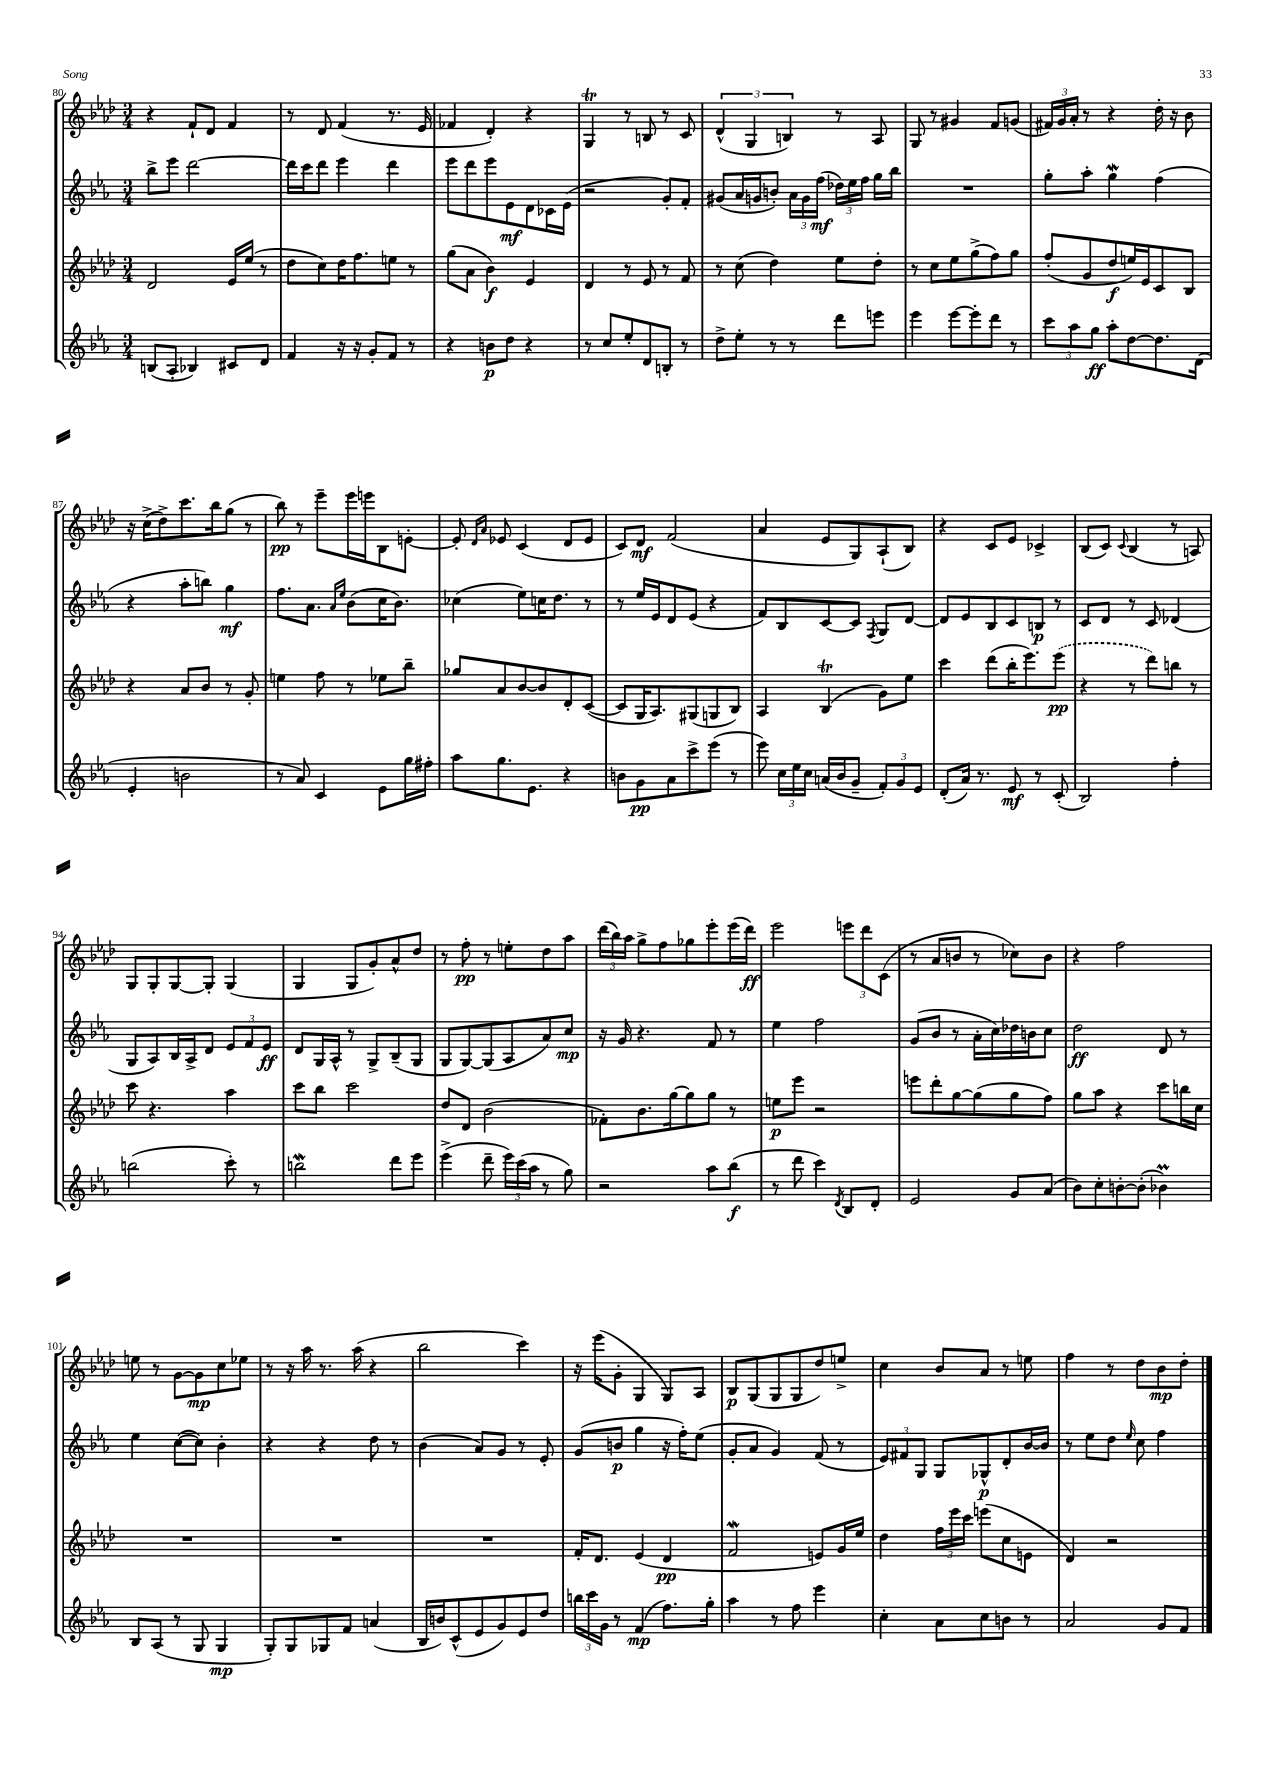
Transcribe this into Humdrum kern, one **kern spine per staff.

**kern	**kern	**kern	**kern
*staff4	*staff3	*staff2	*staff1
*clefG2	*clefG2	*clefG2	*clefG2
*k[b-e-a-]	*k[b-e-a-d-]	*k[b-e-a-]	*k[b-e-a-d-]
*M3/4	*M3/4	*M3/4	*M3/4
(8B/L	2d-/	8bb-^\L	4r
8A-'/J	.	8eee-\J	.
4B-/)	.	[2ddd\	8f`/L
.	.	.	8d-/J
8c#/L	16e-/LL	.	4f/
.	(16ee-/JJ	.	.
8d/J	8r	.	.
=	=	=	=
4f/	8dd-\L	16ddd\]LL	8r
.	.	16ccc\J	.
.	8cc\)	8ddd\J	8d-/
16r	16dd-\K	4eee-\	(4f/
16r	8.ff\	.	.
8g'/L	.	.	.
8f/J	8ee\J	4ddd\	8.r
8r	8r	.	.
.	.	.	16e-/
=	=	=	=
4r	(8gg\L	8eee-\L	4f-/
.	8a-\J	8ddd\	.
8b\L	4b-\)	8eee-\	4d-'/)
8dd\J	.	8e-\	.
4r	4e-/	8d\	4r
.	.	16c-\L	.
.	.	(16e-\JJ	.
=	=	=	=
8r	4d-/	2r	4G/
8cc/L	.	.	.
8ee-'/	8r	.	8r
8d/	8e-/	.	8B/
8B'/J	8r	8g'/L)	8r
8r	8f/	8f'/J	8c/
=	=	=	=
8dd^\L	8r	(8g#/L	(6d-^^/
8ee-'\J	(8cc\	16a-/L	.
.	.	.	6G/
.	.	16g/J	.
8r	4dd-\)	8b'/J)	.
.	.	.	6B/)
8r	.	24a-\LL	.
.	.	24g\	.
.	.	(24ff\JJ	.
8ddd\L	8ee-\L	24dd-\LL)	8r
.	.	24ee-\	.
.	.	24ff\JJ	.
8eee\J	8dd-'\J	16gg\LL	8A-/
.	.	16bb-\JJ	.
=	=	=	=
4eee-\	8r	2.r	8G/
.	8cc\L	.	8r
[8eee-\L	8ee-\	.	4g#/
8eee-'\]	(8gg^\	.	.
8ddd\J	8ff\)	.	8f/L
8r	8gg\J	.	(8g/J
=	=	=	=
12ccc\L	(8ff'/L	8gg'\L	24f#/LL)
.	.	.	24g/
12aa-\	.	.	24a-'/JJ
.	8g/	8aa-'\J	8r
12gg\J	.	.	.
8aa-'\L	8dd-/	4gg\	4r
[8dd\	16ee/L)	.	.
.	16e-/J	.	.
8.dd\]	8c/	(4ff\	16dd-'\
.	.	.	16r
.	8B-/J	.	8b-\
(16d\Jk	.	.	.
=	=	=	=
4e-'/	4r	4r	16r
.	.	.	(16cc^\LK
.	.	.	8dd-^\)
2b\	8a-/L	8aa-'\L	8.ccc\
.	8b-/J	8bb\J)	.
.	.	.	16bb-\k
.	8r	4gg\	(8gg\J
.	8g'/	.	8r
=	=	=	=
8r	4ee\	8.ff\L	8bb-\)
8a-/)	.	.	8r
.	.	8.a-\J	.
4c/	8ff\	.	8eee-~\L
.	.	16qqa-/LL	.
.	.	16qqee-/JJ	.
.	8r	(8b-\L	16eee-\L
.	.	.	16eee\J
8e-\L	8ee-\L	16cc\K	8B-\
.	.	8.b-\J)	.
16gg\L	8bb-~\J	.	[8e'\J
16ff#'\JJ	.	.	.
=	=	=	=
8aa-\L	8gg-/L	(4cc-\	8e'/]
.	.	.	16qqd-/LL
.	.	.	16qqa-/JJ
8.gg\	8a-/	.	8e-/
.	[8b-/	8ee-\L)	(4c/
8.e-\J	.	.	.
.	8b-/]	16cc\K	.
.	.	8.dd\J	.
4r	8d-'/	.	8d-/L
.	([8c/J	8r	8e-/J
=	=	=	=
8b\L	8c/]L	8r	8c/L)
8g\	16G/K	16ee-/LL	8d-/J
.	8.A-/)	16e-/J	.
8a-\	.	8d/	(2f/
8ccc^\	(8G#/	(8e-/J	.
(8eee-\J	8G/	4r	.
8r	8B-/J)	.	.
=	=	=	=
8eee-\)	4A-/	8f/L)	4a-/
24cc\LL	.	8B-/	.
24ee-\	.	.	.
24cc\JJ	.	.	.
(16a/LL	(4B-/	[8c/	8e-/L
16b-/J	.	.	.
8g~/J	.	8c/]J	8G/)
.	.	8qF/	.
12f'/L)	8g\L)	8G/L	(8A-`/
12g/	.	.	.
.	8ee-\J	[8d/J	8B-/J)
12e-/J	.	.	.
=	=	=	=
(8d'/L	4ccc\	8d/]L	4r
16a-/Jk)	.	8e-/	.
8.r	.	.	.
.	(8ddd-\L	8B-/	8c/L
8e-/	16bb-'\K	8c/	8e-/J
.	8.eee-\)	.	.
8r	.	8B/J	4c-^/
(8c'/	(8eee-\J	8r	.
=	=	=	=
2B-/)	4r	8c/L	(8B-/L
.	.	8d/J	8c/J)
.	.	.	8qqc/
.	8r	8r	(4B-/
.	8ddd-\L)	8c/	.
4ff'\	8bb\J	(4d-/	8r
.	8r	.	8A/)
=	=	=	=
(2bb\	8ccc\	8G/L	8G/L
.	4.r	8A-/)	8G'/
.	.	16B-/L	[8G/
.	.	16A-^/J	.
.	.	8d/J	8G'/]J
8ccc'\)	4aa-\	12e-/L	(4G/
.	.	12f/	.
8r	.	.	.
.	.	12e-/J	.
=	=	=	=
2bb\	8ccc\L	8d/L	4G/
.	8bb-\J	16G/L	.
.	.	16A-^^/JJ	.
.	2ccc\	8r	8G/L
.	.	8G^/L	8g'/)
8ddd\L	.	(8B-~/	8a-^^/
8eee-\J	.	8G/J	8dd-/J
=	=	=	=
(4eee-^\	8dd-/L	8G/L	8r
.	8d-/J	[8G/)	8ff'\
8ddd~\	(2b-\	(8G/]	8r
24eee-\LL)	.	8A-/	8ee'\L
(24ccc\	.	.	.
24aa-\JJ	.	.	.
8r	.	8a-/)	8dd-\
8gg\)	.	8cc/J	8aa-\J
=	=	=	=
2r	8f-'\L)	16r	(24ddd-\LL
.	.	.	24bb-\)
.	.	16g/	.
.	.	.	24aa-\JJ
.	8.b-\	4.r	8gg^\L
.	.	.	8ff\
.	[16gg\k	.	.
.	8gg\]	.	8gg-\
8aa-\L	8gg\J	8f/	8eee-'\
(8bb-\J	8r	8r	(16eee-\L
.	.	.	16ddd-\JJ)
=	=	=	=
8r	8ee\L	4ee-\	2eee-\
8ddd\	8eee-\J	.	.
4ccc\)	2r	2ff\	.
8qd/	.	.	.
8B-/L	.	.	12eee\L
.	.	.	12ddd-\
8d'/J	.	.	.
.	.	.	(12c\J
=	=	=	=
2e-/	8eee\L	(8g/L	8r
.	8ddd-'\	8b-/J	8a-/L
.	[8gg\	8r	8b/J
.	(8gg\]	16a-'\LL	8r
.	.	16cc\)	.
8g/L	8gg\	16dd-\	8cc-\L)
.	.	16b\J	.
(8a-/J	8ff\J)	8cc\J	8b\J
=	=	=	=
8b-\L)	8gg\L	2dd\	4r
8cc'\	8aa-\J	.	.
[8b'\	4r	.	2ff\
(8b'\]J	.	.	.
4b-\)	8ccc\L	8d/	.
.	16bb\L	8r	.
.	16cc\JJ	.	.
=	=	=	=
8B-/L	2.r	4ee-\	8ee\
(8A-/J	.	.	8r
8r	.	([8cc\L	[8g\L
8G/	.	8cc\]J)	8g\]
4G/	.	4b-'\	8cc\
.	.	.	8ee-\J
=	=	=	=
8G'/L)	2.r	4r	8r
8G/	.	.	16r
.	.	.	16aa-\
8G-/	.	4r	8.r
8f/J	.	.	.
.	.	.	(16aa-\
(4a/	.	8dd\	4r
.	.	8r	.
=	=	=	=
16B-/LL	2.r	(4b-\	2bb-\
16b/J)	.	.	.
(8c^^/	.	.	.
8e-/	.	8a-/L)	.
8g/)	.	8g/J	.
8e-/	.	8r	4ccc\)
8dd/J	.	8e-'/	.
=	=	=	=
24bb\LL	16f'/LK	(8g/L	16r
24ccc\	.	.	.
.	8.d-/J	.	(16eee-\LK
24g\JJ	.	.	.
8r	.	8b/J	8g'\J
(4f/	(4e-/	4gg\	4G/
8.ff\L)	4d-/	16r	8G/L)
.	.	16ff'\LK)	.
.	.	(8ee-\J	8A-/J
16gg'\Jk	.	.	.
=	=	=	=
4aa-\	2f/	8g'/L	8B-/L
.	.	8a-/J	(8G/
8r	.	4g/)	8G/
8ff\	.	.	8G/
4eee-\	8e/L)	(8f/	8dd-/)
.	16g/L	8r	8ee^/J
.	16ee-/JJ	.	.
=	=	=	=
4cc'\	4dd-\	12e-/L)	4cc\
.	.	12f#/	.
.	.	12G/J	.
8a-\L	24ff\LL	8G/L	8b-/L
.	24eee-\	.	.
.	24ccc\JJ	.	.
8cc\	(8eee\L	8G-^^/	8a-/J
8b\J	8cc\	8d'/	8r
8r	8e\J	[16b-/L	8ee\
.	.	16b-/]JJ	.
=	=	=	=
2a-/	4d-/)	8r	4ff\
.	.	8ee-\L	.
.	2r	8dd\J	8r
.	.	16qqee-/	.
.	.	8cc\	8dd-\L
8g/L	.	4ff\	8b-\
8f/J	.	.	8dd-'\J
==	==	==	==
*-	*-	*-	*-
